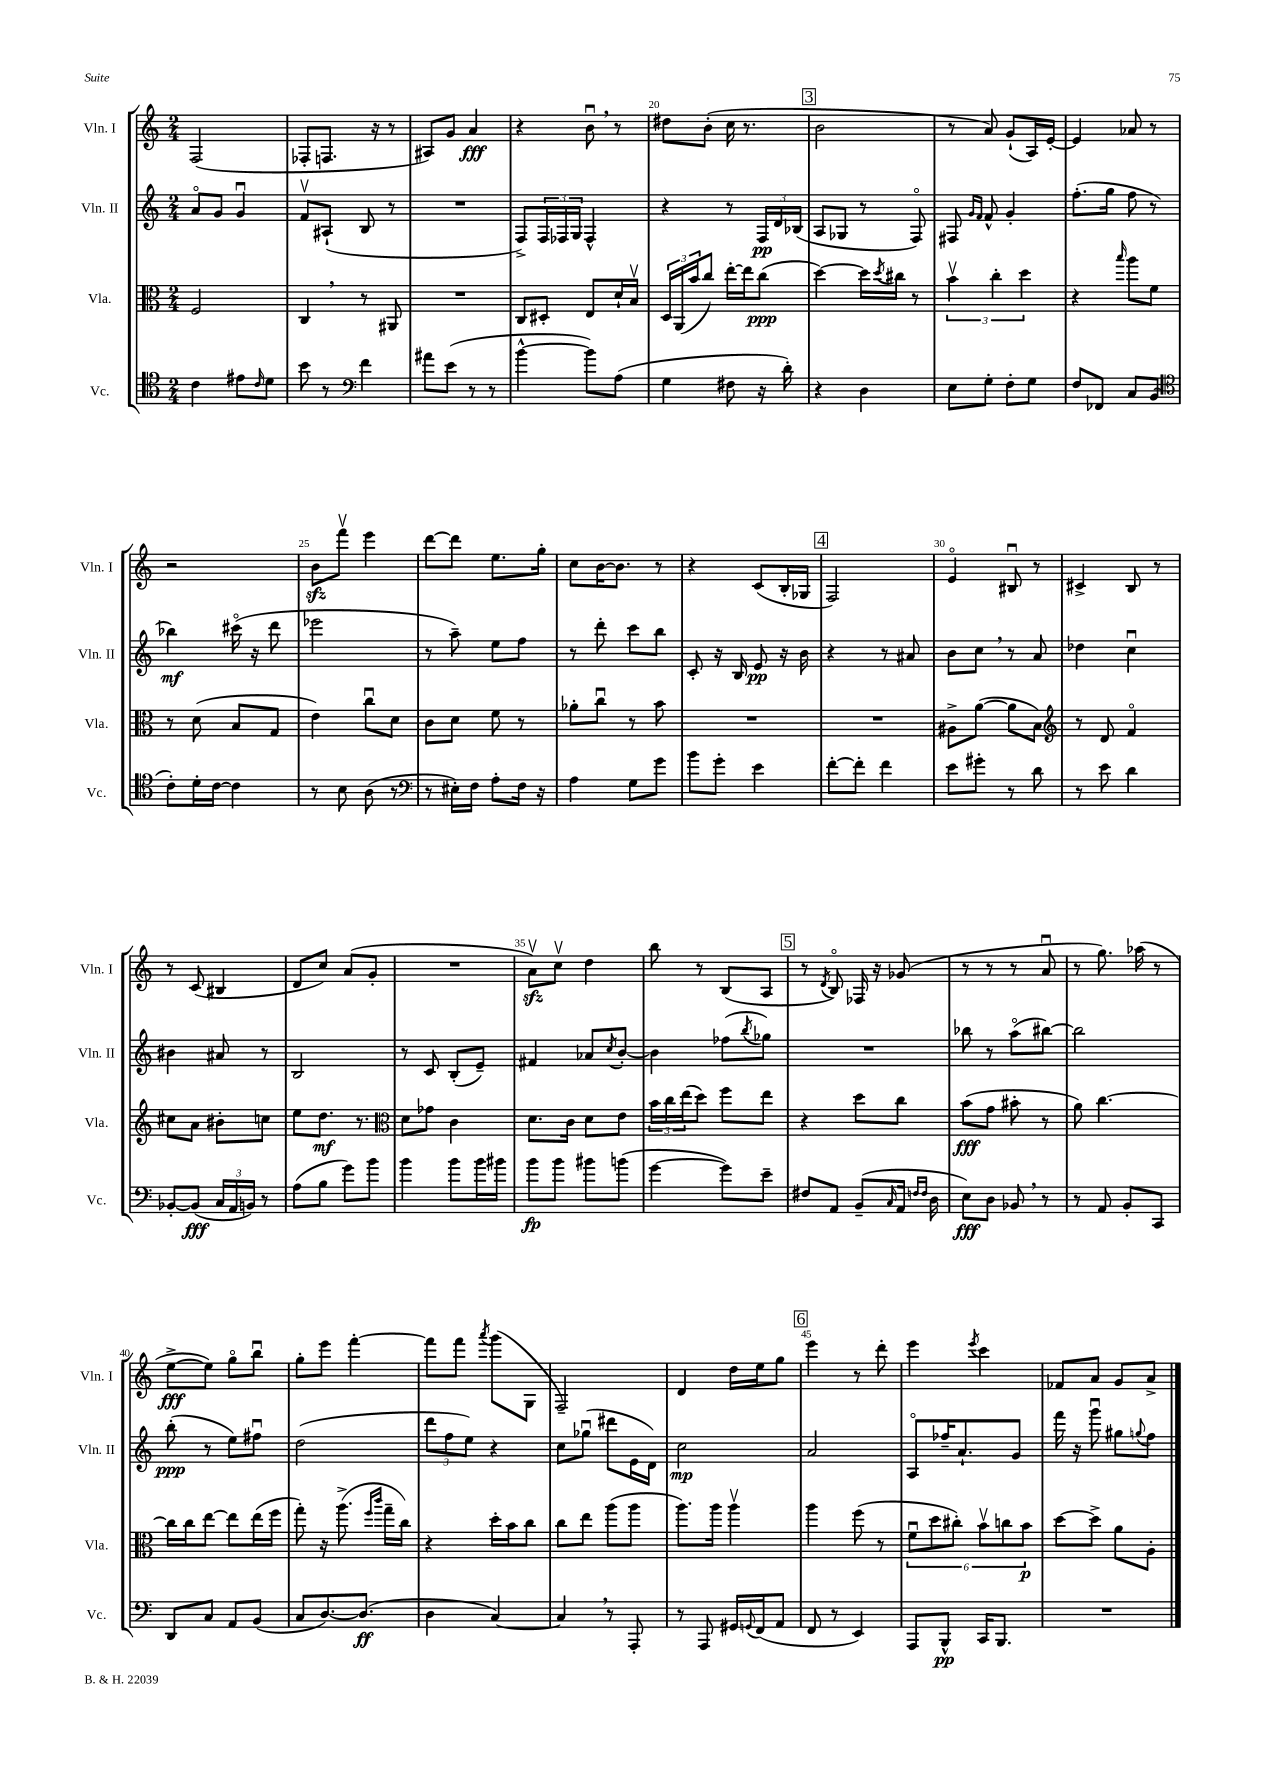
<<
\new StaffGroup <<
\new Staff = "s0" \with { instrumentName = "Vln. I" shortInstrumentName = "Vln. I" } {
    \clef treble \key c \major \numericTimeSignature \time 2/4
    f2( |
    fes8-. f8. r16 r8 |
    ais8) g'8 a'4\fff |
    r4 b'8\downbow \breathe r8 |
    dis''8 b'8-.( c''16 r8. |
    \mark \markup { \box "3" } b'2 |
    r8 a'8) g'8-!( a16) e'16~-. |
    e'4 aes'8 r8 |
    r2 |
    b'8\sfz f'''8\upbow e'''4 |
    d'''8~ d'''8 e''8. g''16-. |
    c''8 b'16~ b'8. r8 |
    r4 c'8( b16-. ges16 |
    \mark \markup { \box "4" } f2) |
    e'4\flageolet bis8\downbow r8 |
    cis'4-> b8 r8 |
    r8 c'8( bis4 |
    d'8 c''8) a'8( g'8-. |
    R2 |
    a'8\upbow\sfz) c''8\upbow d''4 |
    b''8 r8 b8( a8 |
    \mark \markup { \box "5" } r8 \acciaccatura { d'8 } b8\flageolet) fes16 r16 ges'8( |
    r8 r8 r8 a'8\downbow |
    r8 g''8.) aes''16( r8 |
    e''8~->\fff e''8) g''8\flageolet b''8\downbow |
    g''8-. e'''8 f'''4~-. |
    f'''8 f'''8 \acciaccatura { a'''8 } g'''8( g8 |
    f2--) |
    d'4 d''16 e''16 g''8 |
    \mark \markup { \box "6" } e'''4 r8 d'''8-. |
    e'''4 \acciaccatura { e'''8 } c'''4 |
    fes'8 a'8 g'8 a'8-> \bar "|." |
}
\new Staff = "s1" \with { instrumentName = "Vln. II" shortInstrumentName = "Vln. II" } {
    \clef treble \key c \major \numericTimeSignature \time 2/4
    a'8\flageolet g'8 g'4\downbow |
    f'8\upbow ais8-!( b8 r8 |
    R2 |
    f8->) \tuplet 3/2 { f16 fes16 g16 } fes4-^ |
    r4 r8 \tuplet 3/2 { f16\pp d'16 bes16( } |
    \mark \markup { \box "3" } a8 ges8 r8 f8\flageolet) |
    fis8 \grace { g'16 f'16 } f'8-^ g'4-. |
    f''8.-.( g''16 f''8 r8 |
    bes''4\mf) cis'''16\flageolet( r16 d'''8 |
    ees'''2 |
    r8 a''8--) e''8 f''8 |
    r8 d'''8-. c'''8 b''8 |
    c'8-. r16 b16 e'8\pp r16 b'16 |
    \mark \markup { \box "4" } r4 r8 ais'8 |
    b'8 c''8 \breathe r8 a'8 |
    des''4 c''4\downbow |
    bis'4 ais'8 r8 |
    b2 |
    r8 c'8 b8-.( e'8--) |
    fis'4 aes'8 \acciaccatura { c''8 } b'8~-. |
    b'4 fes''8( \acciaccatura { b''8 } ges''8) |
    \mark \markup { \box "5" } R2 |
    bes''8 r8 a''8\flageolet( bis''8~) |
    bis''2 |
    b''8-.\ppp( r8 e''8) fis''8\downbow |
    d''2( |
    \tuplet 3/2 { d'''8 f''8 e''8) } r4 |
    c''8 ges''8\downbow( dis'''8 e'16 d'16) |
    c''2\mp |
    \mark \markup { \box "6" } a'2 |
    a8\flageolet fes''16-- a'8.-! g'8 |
    f'''16 r16 g'''8\downbow gis''8 \appoggiatura { g''8 } f''8 \bar "|." |
}
\new Staff = "s2" \with { instrumentName = "Vla." shortInstrumentName = "Vla." } {
    \clef alto \key c \major \numericTimeSignature \time 2/4
    f2 |
    c4 \breathe r8 ais,8 |
    R2 |
    c8 dis8-. e8 d'16-! b16\upbow |
    \tuplet 3/2 { d16 a,16( b'16 } c''8) e''16~-. e''16 c''8\ppp( |
    \mark \markup { \box "3" } d''4~) d''16 \acciaccatura { d''8 } cis''16 r8 |
    \tuplet 3/2 { b'4\upbow c''4-. d''4 } |
    r4 \grace { b''16 } a''8 f'8 |
    r8 d'8( b8 g8 |
    e'4) c''8\downbow d'8 |
    c'8 d'8 f'8 r8 |
    aes'8-. c''8\downbow r8 b'8 |
    R2 |
    \mark \markup { \box "4" } R2 |
    ais8-> a'8~( a'8 b8) |
    \clef treble r8 d'8 f'4\flageolet |
    cis''8 a'8 bis'8-. c''8 |
    e''8 d''8.\mf r8. |
    \clef alto d'8 ges'8 c'4 |
    d'8. c'16 d'8 e'8 |
    \tuplet 3/2 { b'16 c''16 e''16( } d''8) f''8 e''8 |
    \mark \markup { \box "5" } r4 d''8 c''8 |
    b'8\fff( g'8 bis'8-. r8 |
    a'8) c''4.~ |
    c''16 c''16 e''8~ e''8 e''16( f''16 |
    g''8-.) r16 a''8.->( \grace { f''16 c'''16 } g''16-- c''16) |
    r4 d''16-. b'16 c''8 |
    c''8 e''8 a''8( a''8 |
    a''8.) a''16 a''4\upbow |
    \mark \markup { \box "6" } a''4 f''8( r8 |
    \tuplet 6/4 { f'8\downbow d''8 cis''8-.) b'8\upbow c''8 b'8\p } |
    d''8~ d''8-> a'8 a8-. \bar "|." |
}
\new Staff = "s3" \with { instrumentName = "Vc." shortInstrumentName = "Vc." } {
    \clef tenor \key c \major \numericTimeSignature \time 2/4
    c'4 eis'8 \grace { c'16 } d'8 |
    b'8 r8 \clef bass f'4 |
    ais'8 e'8( r8 r8 |
    b'4~-^ b'8) a8( |
    g4 fis8 r16 d'16-.) |
    \mark \markup { \box "3" } r4 d4 |
    e8 g8-. f8-. g8 |
    f8 fes,8 c8 b,8( |
    \clef tenor c'8-.) d'16-. c'16~ c'4 |
    r8 b8 a8( r8 |
    \clef bass r8 eis16-.) f16 a8-. f16 r16 |
    a4 g8 g'8 |
    b'8 g'8-. e'4 |
    \mark \markup { \box "4" } f'8~-. f'8-. f'4 |
    e'8 gis'8-. r8 d'8 |
    r8 e'8 d'4 |
    bes,8~-. bes,8\fff( \tuplet 3/2 { c16 a,16 b,16) } r8 |
    a8( b8 g'8) b'8 |
    b'4 b'8 b'16 bis'16 |
    b'8\fp b'8 bis'8 b'8( |
    g'4~ g'8) e'8-- |
    \mark \markup { \box "5" } fis8 a,8 b,8--( \grace { c16 } a,16 \grace { f16 f16 } d16 |
    e8\fff) d8 bes,8 \breathe r8 |
    r8 a,8 b,8-. c,8 |
    d,8 c8 a,8 b,8( |
    c8 d8.~) d8.\ff( |
    d4 c4~) |
    c4 \breathe r8 a,,8-. |
    r8 a,,8 gis,16 \appoggiatura { g,8 } f,16( a,8 |
    \mark \markup { \box "6" } f,8 r8 e,4) |
    a,,8 b,,8-^\pp c,16 b,,8. |
    R2 \bar "|." |
}
>>
>>
\layout { \context { \Score currentBarNumber = #16 \override BarNumber.break-visibility = ##(#f #t #t) barNumberVisibility = #(every-nth-bar-number-visible 5) } }
